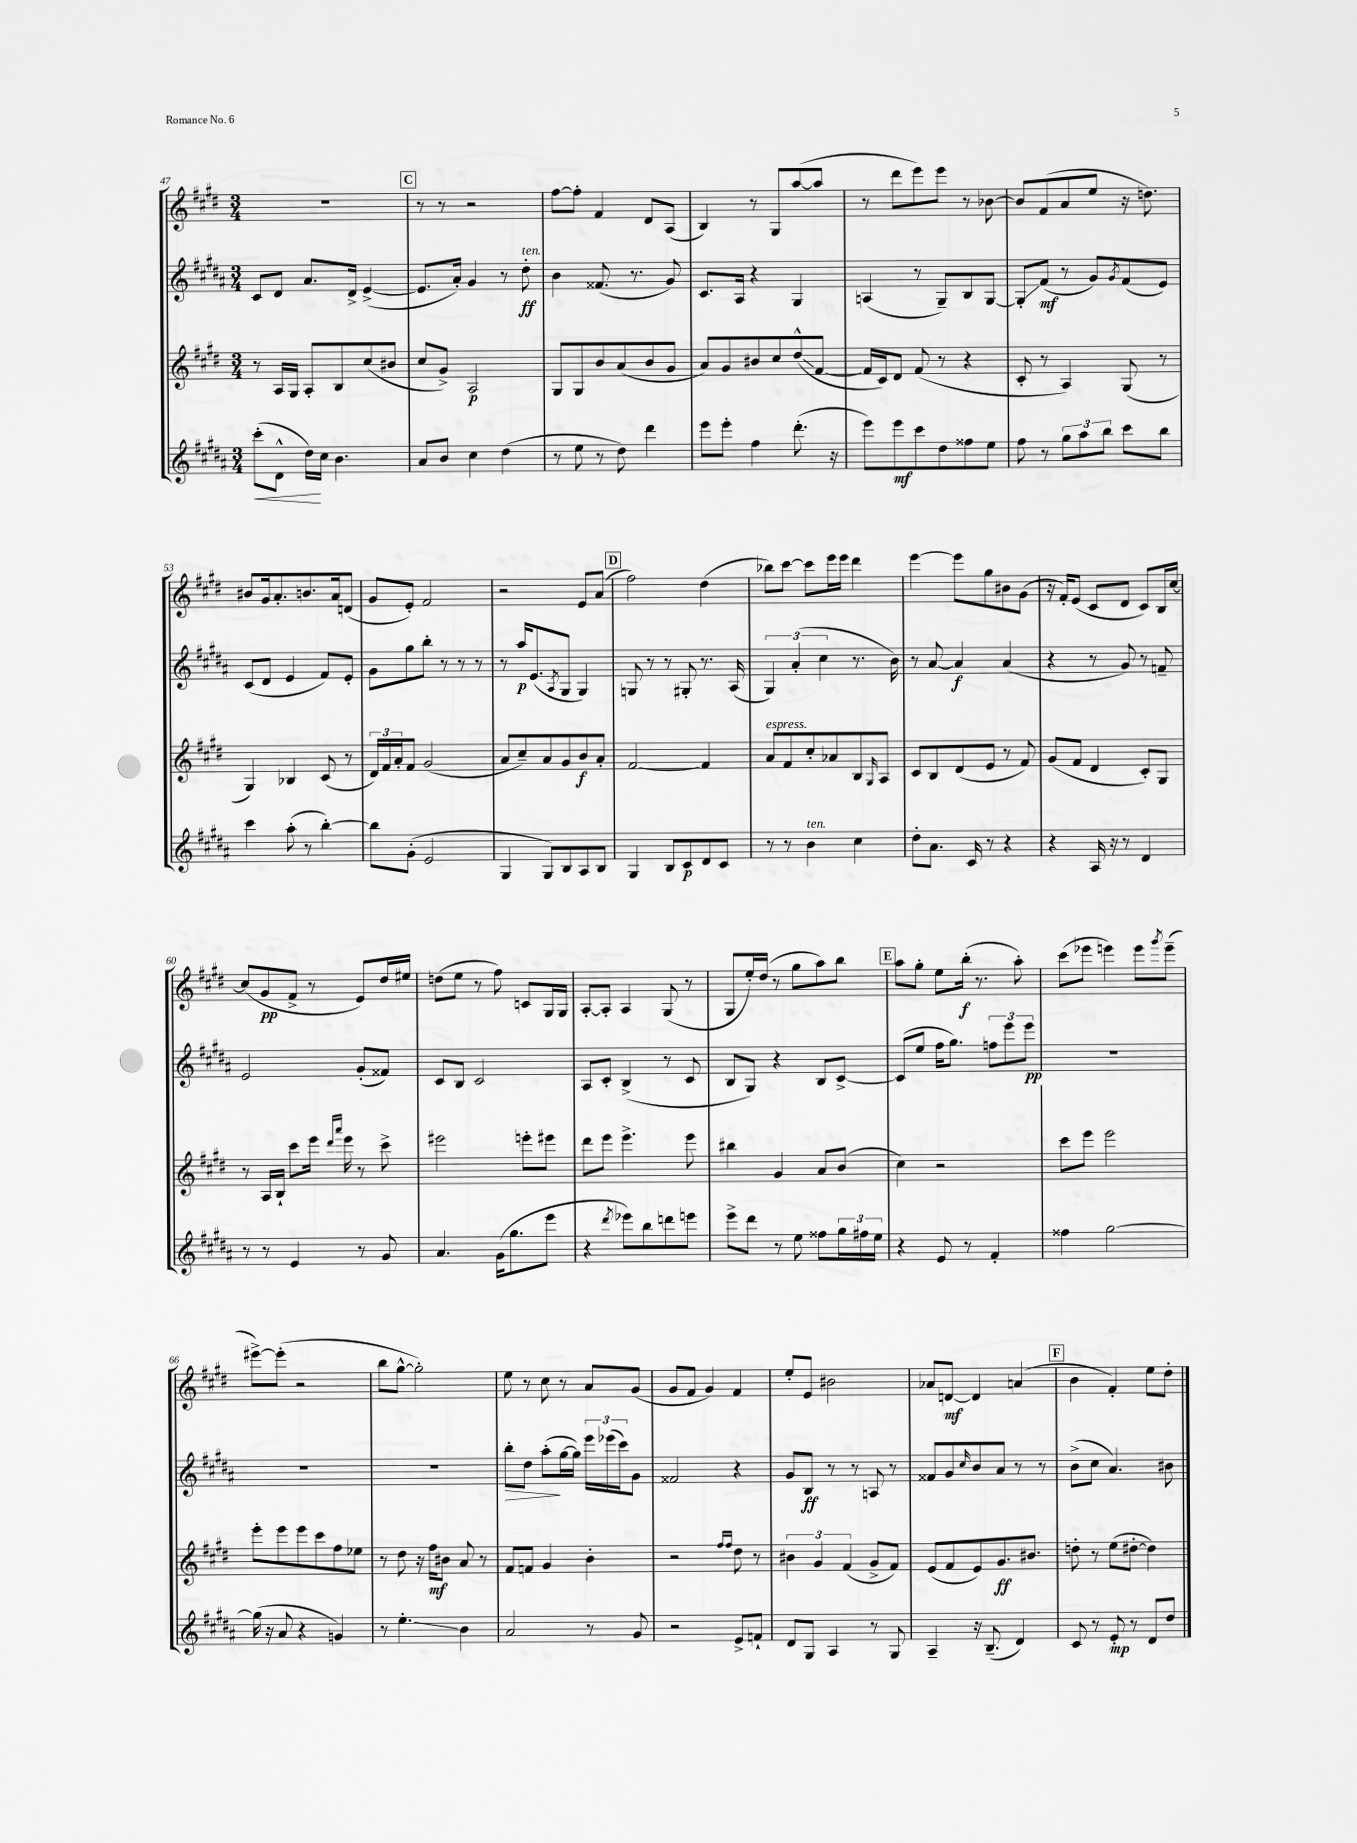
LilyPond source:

<<
\new StaffGroup <<
\new Staff = "s0" {
    \clef treble \key e \major \numericTimeSignature \time 3/4
    R2. |
    \mark \markup { \box "C" } r8 r8 r2 |
    fis''8~ fis''8-. fis'4 dis'8 a8( |
    b4) r8 gis8 a''8~( a''8 |
    r8 dis'''8 e'''8) e'''8 r8 bes'8~ |
    bes'8 fis'8( a'8 e''8 r16 d''8.) |
    bis'8 gis'16 a'8.-. b'8. a'16 d'8( |
    gis'8 e'8-.) fis'2 |
    r2 e'8 a'8( |
    \mark \markup { \box "D" } fis''2) dis''4( |
    bes''8) cis'''8~ cis'''8 e'''16 e'''16 dis'''4 |
    e'''4~ e'''8 gis''8 bis'8 gis'8( |
    r16 fis'16-.) e'8( cis'8 dis'8 cis'8) b16 cis''16~ |
    cis''8( gis'8\pp fis'8-> r8 e'8) dis''16 eis''16 |
    d''8( e''8 r8 fis''8) c'8 gis16 gis16 |
    a8~-. a8-. a4 gis8( r8 |
    gis8 e''16-.) dis''16( r8 gis''8 a''8) b''8 |
    \mark \markup { \box "E" } a''8 gis''8-. e''8 b''16-.\f( r8. a''8-.) |
    cis'''8( ees'''8 e'''4) e'''8 \acciaccatura { gis'''8 } e'''8--( |
    eis'''8~->) eis'''8-.( r2 |
    b''8 gis''8~-^ gis''2-.) |
    e''8 r8 cis''8 r8 a'8 gis'8( |
    gis'8 fis'8 gis'4) fis'4 |
    e''8-. e'8 bis'2 |
    aes'8 d'8~\mf d'4 a'4( |
    \mark \markup { \box "F" } b'4 fis'4-.) e''8 dis''8-. \bar "|." |
}
\new Staff = "s1" {
    \clef treble \key b \major \numericTimeSignature \time 3/4
    cis'8 dis'8 ais'8. dis'16-> e'4~->( |
    \mark \markup { \box "C" } e'8. ais'16-.) gis'4 r8 dis''8-.\ff^\markup { \italic "ten." } |
    b'4 fisis'8.( r8. gis'8) |
    cis'8. ais16 r4 gis4 |
    a4( r8 gis8--) b8 gis8~ |
    gis8-.\glissando fis'8\mf( r8 gis'8) \acciaccatura { gis'8 } fis'8( e'8) |
    cis'8( dis'8 e'4 fis'8) e'8-. |
    gis'8 gis''8 b''8-. r8 r8 r8 |
    r8 ais''16\p e'8.( \acciaccatura { ais8 } gis8 gis4) |
    \mark \markup { \box "D" } g8 r8 r8 gis8-. r8. ais16( |
    \tuplet 3/2 { gis4) ais'4-.( cis''4 } r8. b'16) |
    r8 ais'8~ ais'4\f ais'4( |
    r4 r8 gis'8) r8 f'8-- |
    e'2 gis'8-.( fisis'8) |
    cis'8 b8 cis'2 |
    ais8 cis'8-. b4->( r8 cis'8 |
    b8 gis8) r4 b8 cis'8~-> |
    \mark \markup { \box "E" } cis'8( e''8 fis''16 gis''8.) \tuplet 3/2 { f''8 e'''8 e'''8\pp } |
    R2. |
    R2. |
    R2. |
    b''8-.\> dis''8 ais''8-.\!( gis''16~ gis''16) \tuplet 3/2 { e'''16 ees'''16( cis'''16) } gis'8 |
    fisis'2 r4 |
    gis'8 b8\ff r8 r8 a8 r8 |
    fisis'8 gis'8 \grace { cis''16 } b'8 ais'8 r8 r8 |
    \mark \markup { \box "F" } b'8->( cis''8 ais'4.) bis'8 \bar "|." |
}
\new Staff = "s2" {
    \clef treble \key e \major \numericTimeSignature \time 3/4
    r8 a16 gis16 a8-. b8 cis''8( bis'8 |
    \mark \markup { \box "C" } cis''8 gis'8->) a2\p |
    gis8 gis8 b'8 a'8( b'8 gis'8 |
    a'8) gis'8 bis'8 cis''8 dis''8-^\glissando( fis'8~ |
    fis'16 cis'16) dis'8 fis'8( r8 r4 |
    cis'8-. r8 a4) gis8( r8 |
    gis4) bes4 cis'8( r8 |
    \tuplet 3/2 { dis'16) fis'16 a'16-. } fis'8 gis'2( |
    a'8 cis''8--) a'8 gis'8 b'8\f a'8-. |
    \mark \markup { \box "D" } fis'2~ fis'4 |
    a'8^\markup { \italic "espress." } fis'8 cis''8-. aes'8 b8 \grace { gis16 } a8 |
    cis'8 b8 dis'8( e'8 r8 fis'8) |
    gis'8( fis'8 dis'4 cis'8-.) gis8 |
    r8 a16 b16-! cis'''8 e'''16 \grace { dis'''16 a'''16 } e'''16 r8 cis'''8-> |
    eis'''2 e'''8-. eis'''8 |
    dis'''8 e'''8 e'''4.-> e'''8 |
    bis''4 gis'4 a'8 b'8( |
    \mark \markup { \box "E" } cis''4) r2 |
    cis'''8 e'''8 e'''2 |
    e'''8-. e'''8 e'''8 cis'''8 fis''8 ees''8 |
    r8 dis''8 r16 fis''16\mf bis'8 a'8 r8 |
    fis'8 f'8 gis'4 b'4-. |
    r2 \grace { fis''16 fis''16 } dis''8 r8 |
    \tuplet 3/2 { bis'4 gis'4 fis'4( } gis'8-> fis'8) |
    e'8( fis'8 e'8) gis'8.\ff bis'8. |
    \mark \markup { \box "F" } d''8-. r8 e''8( dis''8~-. dis''4) \bar "|." |
}
\new Staff = "s3" {
    \clef treble \key b \major \numericTimeSignature \time 3/4
    cis'''8-.\<( dis'8-^ dis''16\!) cis''16 b'4. |
    \mark \markup { \box "C" } ais'8 b'8 cis''4 dis''4( |
    r8 e''8 r8 dis''8) dis'''4 |
    e'''8 e'''8-. fis''4 dis'''8.-.( r16 |
    e'''8) e'''8\mf cis'''8 dis''8 fisis''8 e''8 |
    fis''8 r8 \tuplet 3/2 { gis''8 ais''8 b''8 } cis'''8 b''8 |
    cis'''4 ais''8-.( r8 b''4~-.) |
    b''8 gis'8-.( e'2 |
    gis4 gis8) b8 ais8 b8 |
    \mark \markup { \box "D" } gis4 b8 cis'8\p dis'8 cis'8 |
    r8 r8 b'4^\markup { \italic "ten." } cis''4 |
    dis''8-. ais'8. cis'16 r8 r4 |
    r4 ais16 r16 r8 dis'4 |
    r8 r8 e'4 r8 gis'8 |
    ais'4. gis'16( gis''8. e'''8 |
    r4 \acciaccatura { dis'''8 } ees'''8) b''8 d'''8 e'''8 |
    e'''8-> dis'''8 r8 e''8 fisis''8 \tuplet 3/2 { gis''16 fis''16 e''16 } |
    \mark \markup { \box "E" } r4 e'8 r8 fis'4-. |
    fisis''4 gis''2~ |
    gis''16( r16 ais'8 r4 g'4) |
    r8 e''4.-.\glissando b'4 |
    ais'2 r8 gis'8 |
    r2 e'8-> f'8-! |
    dis'8 gis8 ais4 r8 gis8 |
    ais4-- r16 b8.--( dis'4) |
    \mark \markup { \box "F" } cis'8 r8 e'8-.\mp r8 dis'8 dis''8 \bar "|." |
}
>>
>>
\layout { \context { \Score currentBarNumber = #47 } }
